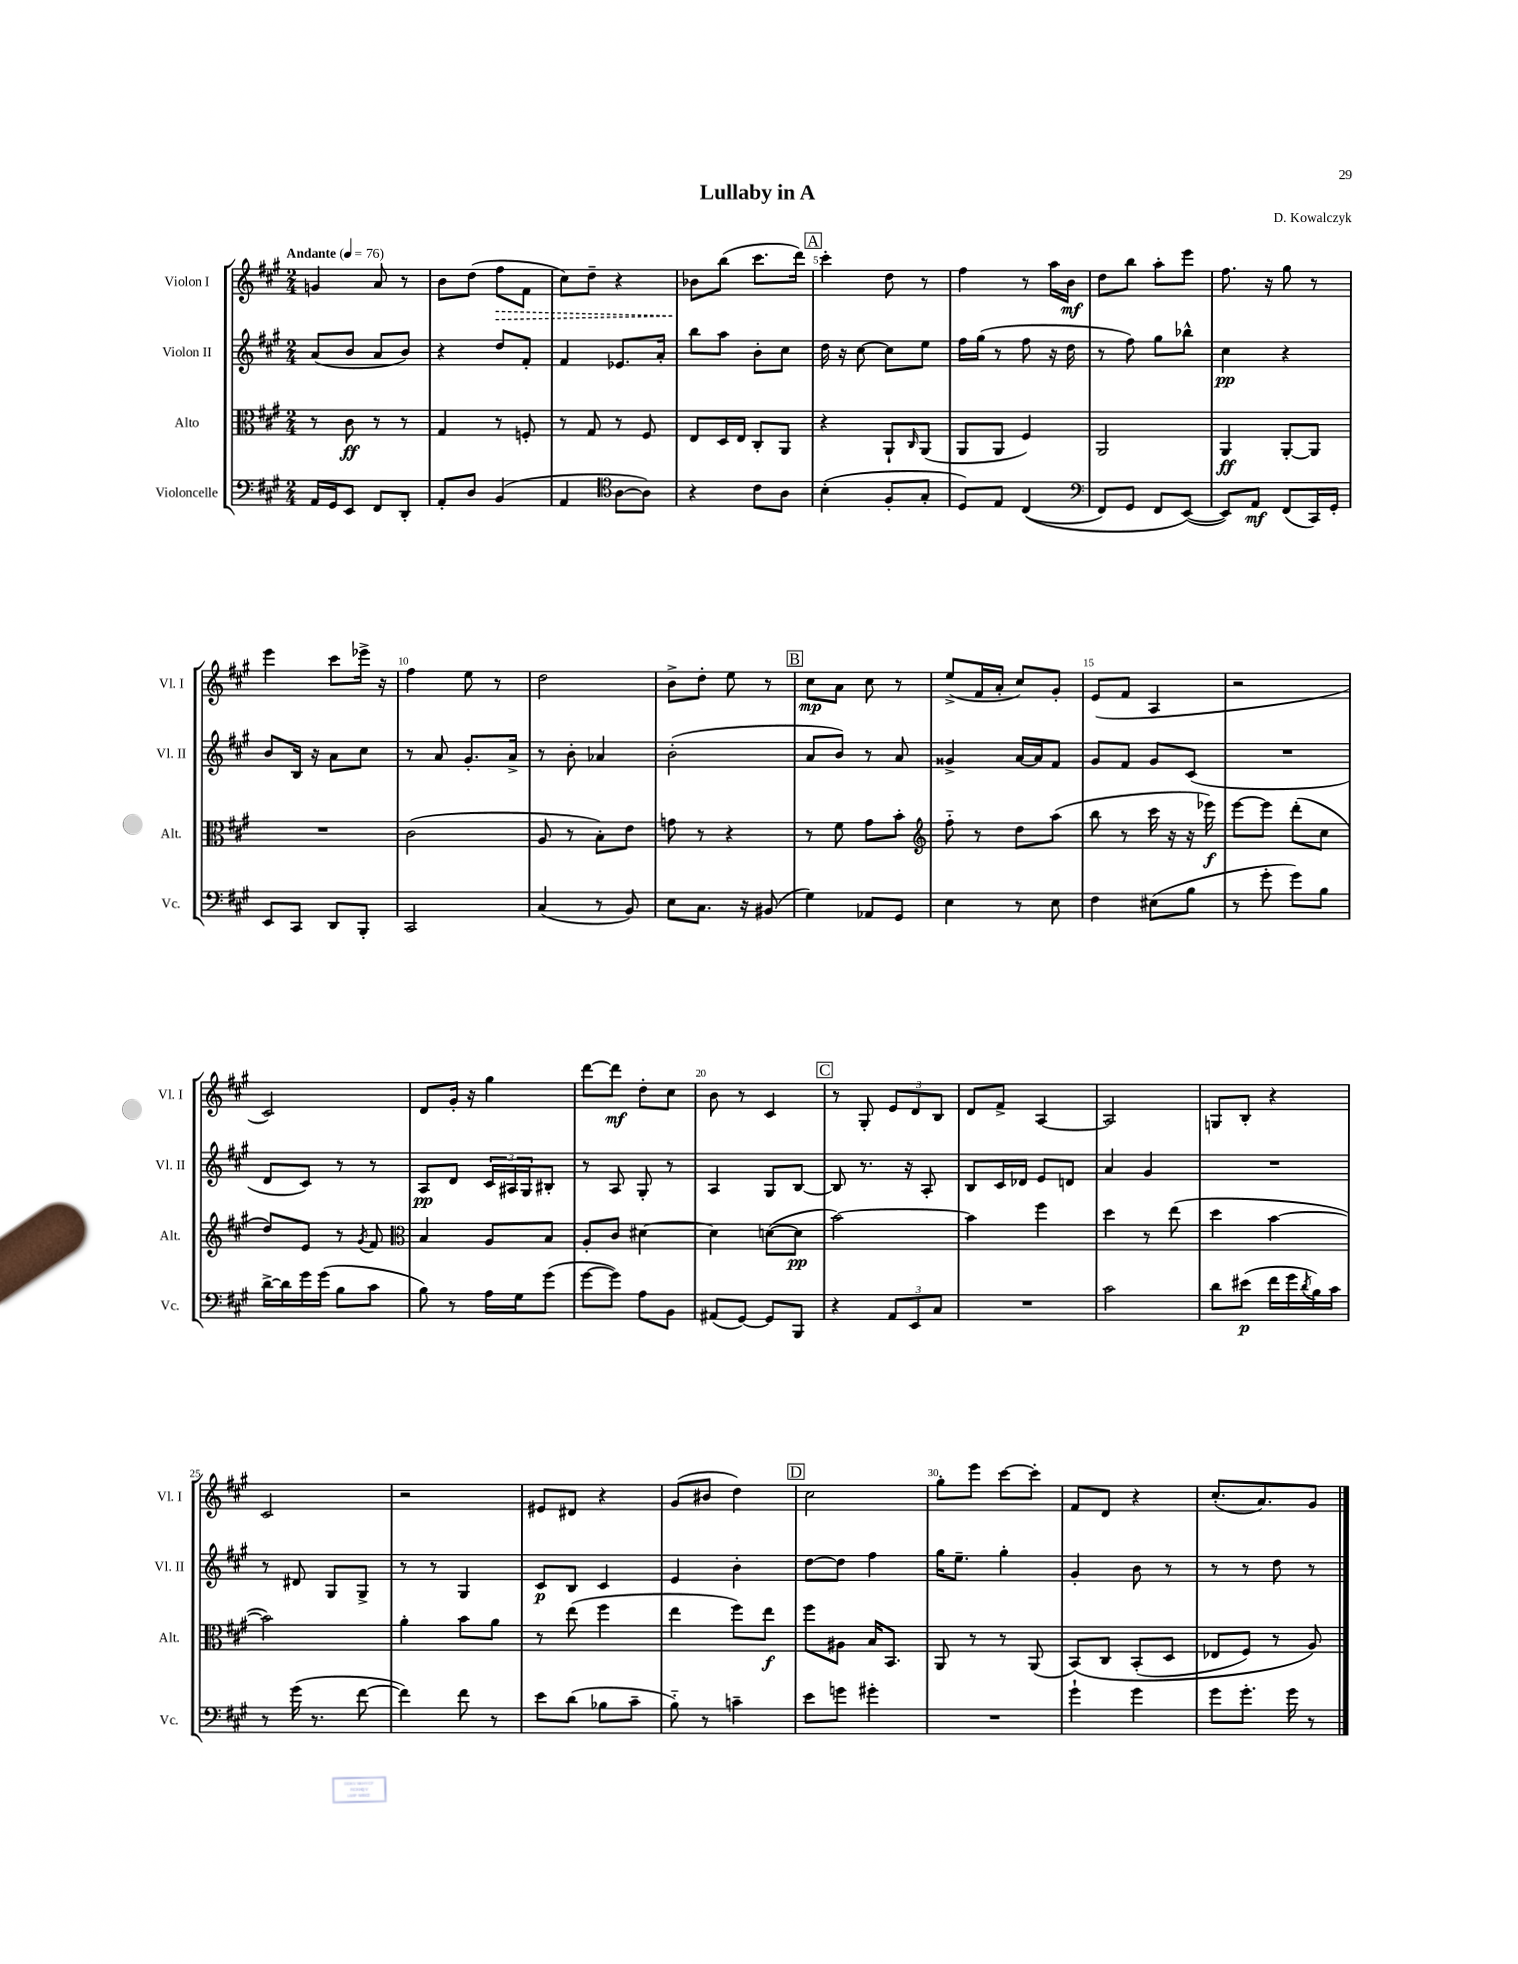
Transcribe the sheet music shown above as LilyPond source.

\header { title = "Lullaby in A" composer = "D. Kowalczyk" }
<<
\new StaffGroup <<
\new Staff = "s0" \with { instrumentName = "Violon I" shortInstrumentName = "Vl. I" } {
    \clef treble \key a \major \numericTimeSignature \time 2/4 \tempo "Andante" 4 = 76
    g'4 a'8 r8 |
    b'8 d''8( \once \override Hairpin.style = #'dashed-line fis''8\> fis'8 |
    cis''8) d''8-- r4 |
    bes'8\! b''8( cis'''8. d'''16) |
    \mark \markup { \box "A" } cis'''4-. d''8 r8 |
    fis''4 r8 a''16 b'16\mf |
    d''8 b''8 a''8-. e'''8 |
    fis''8. r16 gis''8 r8 |
    e'''4 cis'''8 ees'''16-> r16 |
    fis''4 e''8 r8 |
    d''2 |
    b'8-> d''8-. e''8 r8 |
    \mark \markup { \box "B" } cis''8\mp a'8 cis''8 r8 |
    e''8->( fis'16 a'16-. cis''8) gis'8-. |
    e'8( fis'8 a4 |
    r2 |
    cis'2) |
    d'8 gis'16-. r16 gis''4 |
    d'''8~ d'''8\mf d''8-. cis''8 |
    b'8 r8 cis'4 |
    \mark \markup { \box "C" } r8 gis8-. \tuplet 3/2 { e'8 d'8 b8 } |
    d'8 fis'8-> a4~ |
    a2 |
    g8 b8-. r4 |
    cis'2 |
    r2 |
    eis'8 dis'8 r4 |
    gis'8( bis'8 d''4) |
    \mark \markup { \box "D" } cis''2 |
    gis''8-. e'''8 cis'''8~ cis'''8-. |
    fis'8 d'8 r4 |
    cis''8.-.( a'8.) gis'8 \bar "|." |
}
\new Staff = "s1" \with { instrumentName = "Violon II" shortInstrumentName = "Vl. II" } {
    \clef treble \key a \major \numericTimeSignature \time 2/4
    a'8( b'8 a'8 b'8) |
    r4 d''8 fis'8-. |
    fis'4 ees'8. a'16-. |
    b''8 a''8 b'8-. cis''8 |
    \mark \markup { \box "A" } d''16 r16 cis''8~ cis''8 e''8 |
    fis''16 gis''16( r8 fis''8 r16 d''16 |
    r8 fis''8) gis''8 bes''8-^ |
    cis''4\pp r4 |
    b'8 b16 r16 a'8 cis''8 |
    r8 a'8 gis'8.-. a'16-> |
    r8 b'8-. aes'4 |
    b'2-.( |
    \mark \markup { \box "B" } a'8 b'8) r8 a'8 |
    gisis'4-> a'16~ a'16 fis'8 |
    gis'8 fis'8 gis'8 cis'8( |
    R2 |
    d'8 cis'8) r8 r8 |
    a8\pp d'8 \tuplet 3/2 { cis'16 ais16 gis16 } bis8-. |
    r8 a8 gis8-. r8 |
    a4 gis8 b8~ |
    \mark \markup { \box "C" } b8 r8. r16 a8-. |
    b8 cis'16 des'16 e'8 d'8 |
    a'4 gis'4 |
    R2 |
    r8 dis'8 gis8 gis8-> |
    r8 r8 gis4 |
    cis'8\p b8 cis'4 |
    e'4 b'4-. |
    \mark \markup { \box "D" } d''8~ d''8 fis''4 |
    gis''16 e''8.-- gis''4-. |
    gis'4-. b'8 r8 |
    r8 r8 d''8 r8 \bar "|." |
}
\new Staff = "s2" \with { instrumentName = "Alto" shortInstrumentName = "Alt." } {
    \clef alto \key a \major \numericTimeSignature \time 2/4
    r8 cis'8\ff r8 r8 |
    gis4 r8 f8-. |
    r8 gis8 r8 fis8 |
    e8 d16 e16 cis8-. a,8 |
    \mark \markup { \box "A" } r4 a,8-! \grace { cis16 } a,8( |
    a,8 a,8 fis4) |
    a,2 |
    a,4\ff a,8~-. a,8 |
    R2 |
    cis'2( |
    a8 r8 b8-.) e'8 |
    g'8 r8 r4 |
    \mark \markup { \box "B" } r8 fis'8 gis'8 b'8-. |
    \clef treble fis''8-_ r8 d''8 a''8( |
    b''8 r8 cis'''16 r16 r16 ees'''16\f) |
    e'''8~ e'''8 d'''8-.( cis''8 |
    d''8) e'8 r8 \acciaccatura { gis'8 } fis'8 |
    \clef alto b4 a8 b8 |
    a8-. cis'8 dis'4~ |
    dis'4 d'8~( d'8\pp |
    \mark \markup { \box "C" } b'2~) |
    b'4 fis''4 |
    d''4 r8 e''8( |
    d''4 b'4~ |
    b'2) |
    a'4-. b'8 a'8 |
    r8 e''8( fis''4 |
    e''4 fis''8) e''8\f |
    \mark \markup { \box "D" } fis''8 ais8 b16 b,8. |
    a,8 r8 r8 a,8( |
    b,8)\( cis8 b,8-.( d8 |
    ees8 fis8) r8 a8\) \bar "|." |
}
\new Staff = "s3" \with { instrumentName = "Violoncelle" shortInstrumentName = "Vc." } {
    \clef bass \key a \major \numericTimeSignature \time 2/4
    a,16 gis,16 e,8 fis,8 d,8-. |
    a,8-. d8 b,4( |
    a,4 \clef tenor a8~ a8) |
    r4 cis'8 a8 |
    \mark \markup { \box "A" } b4-.( fis8-. gis8-. |
    d8) e8 cis4(\( |
    \clef bass fis,8) gis,8 fis,8 e,8~(\) |
    e,8) a,8\mf fis,8( cis,16) gis,16-. |
    e,8 cis,8 d,8 b,,8-. |
    cis,2 |
    cis4( r8 b,8) |
    e8 cis8. r16 bis,8( |
    \mark \markup { \box "B" } gis4) aes,8 gis,8 |
    e4 r8 e8 |
    fis4 eis8( b8 |
    r8 gis'8-. gis'8) b8 |
    d'16~-> d'16 gis'16 gis'16( b8 cis'8 |
    b8) r8 a16 gis16 gis'8( |
    gis'8~ gis'8) a8 b,8 |
    ais,8( gis,8~) gis,8 b,,8 |
    \mark \markup { \box "C" } r4 \tuplet 3/2 { a,8 e,8 cis8 } |
    R2 |
    cis'2 |
    d'8 eis'8\p( fis'16 gis'16 \acciaccatura { d'8 } b16) cis'16 |
    r8 gis'16( r8. fis'8~ |
    fis'4) fis'8 r8 |
    e'8 d'8( bes8 cis'8-- |
    b8-_) r8 c'4-- |
    \mark \markup { \box "D" } e'8 g'8 gis'4-. |
    R2 |
    gis'4-! gis'4 |
    gis'8 gis'8.-. gis'16 r8 \bar "|." |
}
>>
>>
\layout { \context { \Score \override BarNumber.break-visibility = ##(#f #t #t) barNumberVisibility = #(every-nth-bar-number-visible 5) } }
